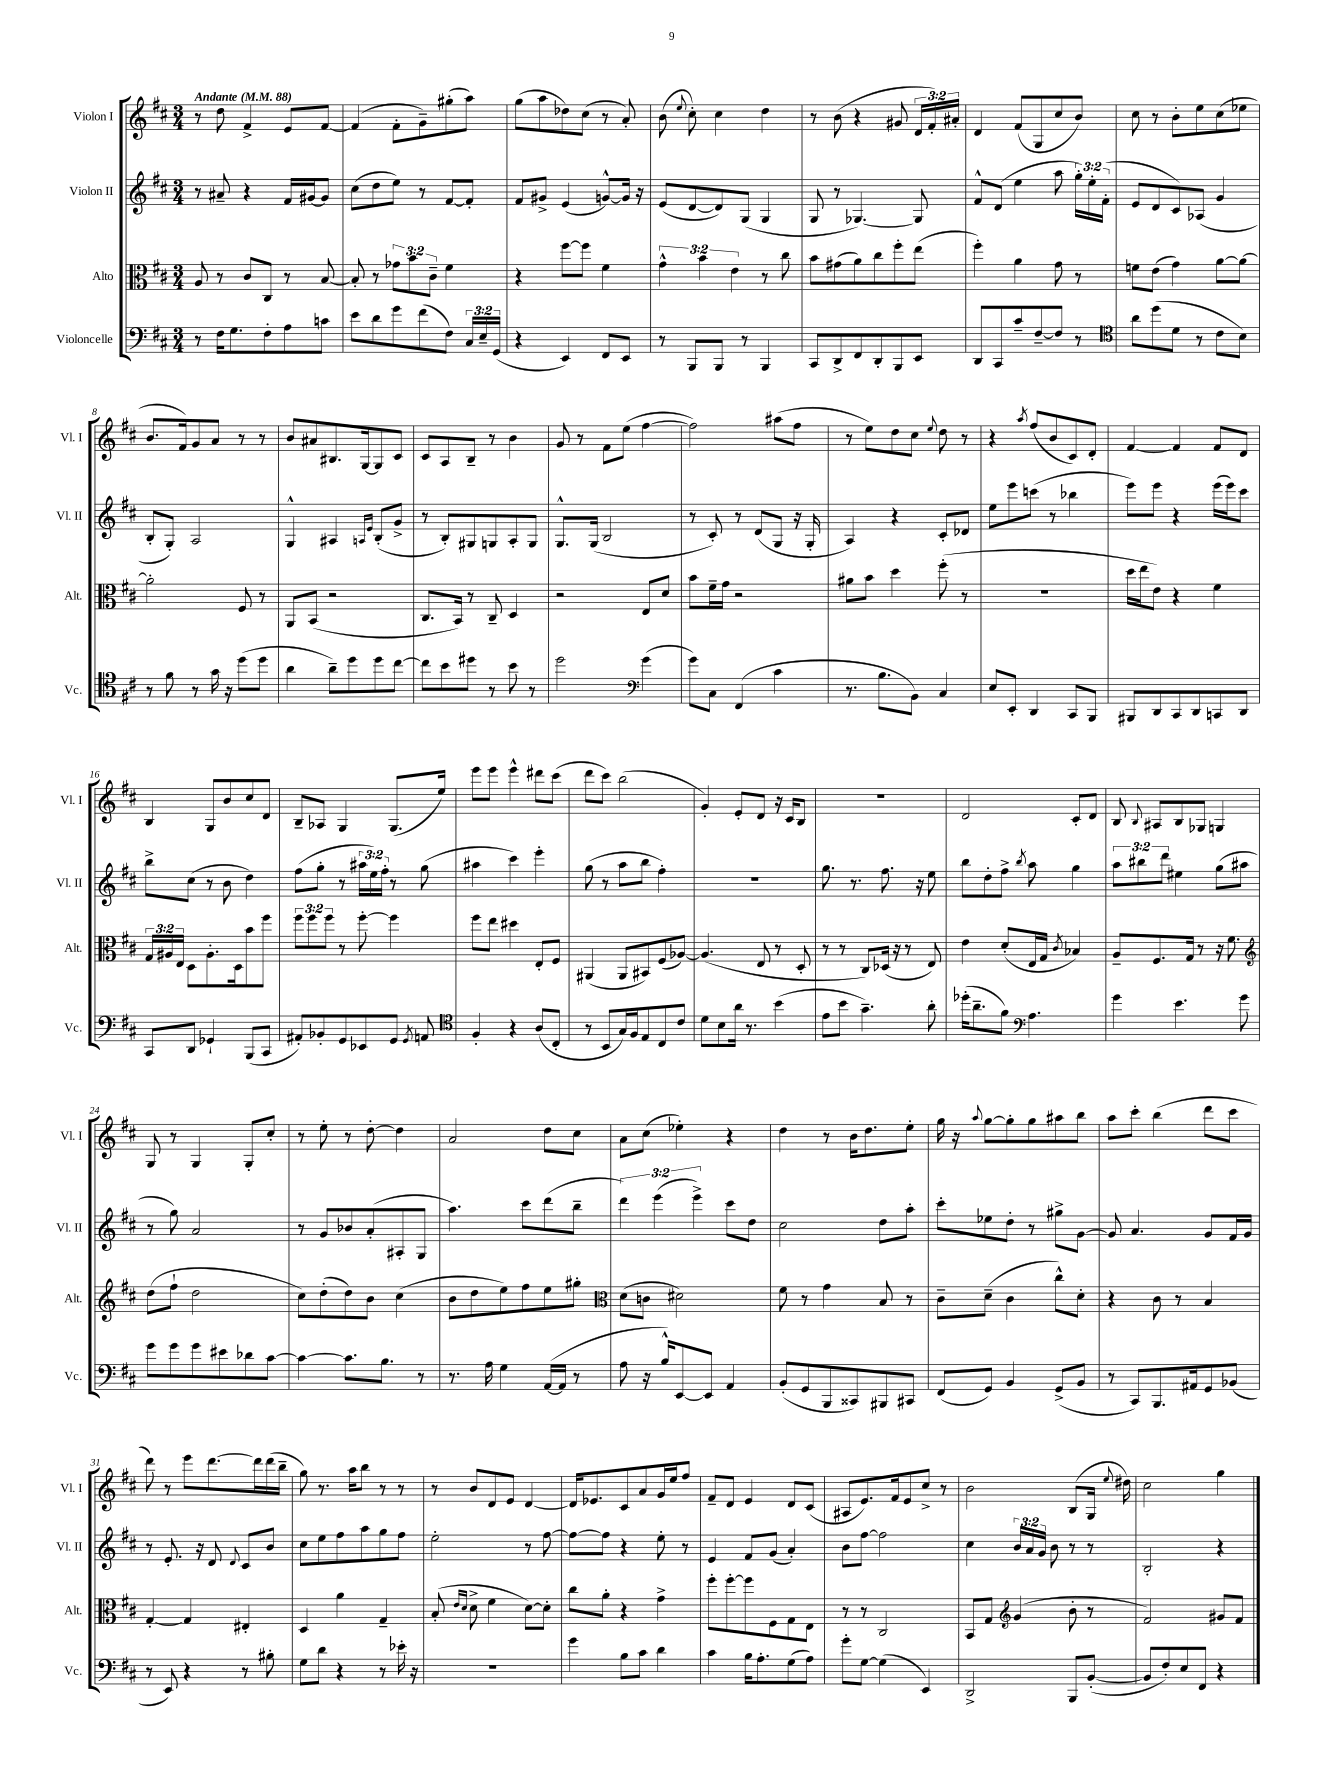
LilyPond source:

<<
\new StaffGroup <<
\new Staff = "s0" \with { instrumentName = "Violon I" shortInstrumentName = "Vl. I" } {
    \clef treble \key d \major \numericTimeSignature \time 3/4 \override Staff.TupletNumber.text = #tuplet-number::calc-fraction-text \tempo "Andante" 4 = 88
    \autoBeamOff r8 d''8 fis'4-> e'8[ fis'8]~ |
    fis'4( fis'8[-. g'8--) gis''8-.( a''8]) |
    g''8[( a''8 des''8) cis''8]( r8 a'8-.) |
    b'8( \appoggiatura { e''8 } cis''8-.) cis''4 d''4 |
    r8 b'8( r4 gis'8 \tuplet 3/2 { d'16[ fis'16-.) ais'16]-. } |
    d'4 fis'8[( g8 cis''8 b'8]) |
    cis''8 r8 b'8[-. e''8 cis''8( ees''8] |
    b'8.[ fis'16) g'8 a'8] r8 r8 |
    b'8[ ais'8 bis8. g16~ g8 cis'8] |
    cis'8[ a8 b8]-- r8 b'4 |
    g'8 r8 fis'8[ e''8]( fis''4~ |
    fis''2) ais''8[( fis''8] |
    r8 e''8[) d''8 cis''8] \appoggiatura { e''8 } d''8 r8 |
    r4 \acciaccatura { a''8 } fis''8[( b'8 cis'8) d'8]-. |
    fis'4~ fis'4 fis'8[ d'8] |
    b4 g8[ b'8 cis''8 d'8] |
    b8[-- aes8] g4 g8.[( e''16]) |
    e'''8[ e'''8] e'''4-^ dis'''8[ cis'''8]( |
    d'''8[ cis'''8]) b''2( |
    g'4-.) e'8[-. d'8] r16 cis'16[ b8] |
    R2. |
    d'2 cis'8[-. d'8] |
    b8 \appoggiatura { b8 } ais8[ b8 ges8] g4 |
    g8 r8 g4 g8[-. cis''8]-. |
    r8 e''8-. r8 d''8~-. d''4 |
    a'2 d''8[ cis''8] |
    a'8[ cis''8]( ees''4-.) r4 |
    d''4 r8 b'16[ d''8. e''8]-. |
    g''16 r16 \appoggiatura { a''8 } g''8[~ g''8-. g''8 ais''8 b''8] |
    a''8[ cis'''8]-. b''4( d'''8[ cis'''8] |
    d'''8) r8 e'''8[ d'''8.~ d'''16 d'''16( b''16]-- |
    g''8) r8. a''16[ b''8] r8 r8 |
    r8 b'8[ d'8 e'8] d'4~ |
    d'16[ ees'8. cis'8 a'8 g'16 e''16 fis''8] |
    fis'8[-- d'8] e'4 d'8[ cis'8]( |
    ais8[ e'8.) fis'16 e'8 cis''8]-> r8 |
    b'2 b8[( g16] \appoggiatura { e''8 } dis''16) |
    cis''2 g''4 \bar "|." |
}
\new Staff = "s1" \with { instrumentName = "Violon II" shortInstrumentName = "Vl. II" } {
    \clef treble \key d \major \numericTimeSignature \time 3/4 \override Staff.TupletNumber.text = #tuplet-number::calc-fraction-text
    \autoBeamOff r8 ais'8-- r4 fis'16[ gis'16~ gis'8] |
    cis''8[( d''8 e''8]) r8 fis'8[~ fis'8]-. |
    fis'8[ gis'8]-> e'4( g'8[~-^) g'16] r16 |
    e'8[( d'8~ d'8) g8]( g4 |
    g8 r8 ges4.~) ges8 |
    fis'8[-^ d'8]( e''4 a''8 \tuplet 3/2 { g''16[-.) e''16-. fis'16]-.( } |
    e'8[ d'8 cis'8) aes8]( g'4 |
    b8[-. g8]-.) a2 |
    g4-^ ais4 \grace { a16[ e'16] } b8[-.( g'8]-> |
    r8 b8[-.) gis8 g8 a8-. g8] |
    g8.[-^ g16]( b2 |
    r8 cis'8-.) r8 d'8[( g8] r16 g16-. |
    a4) r4 cis'8[-. des'8] |
    e''8[ e'''8 c'''8]( r8 bes''4 |
    e'''8[) e'''8] r4 e'''16[( e'''16) cis'''8] |
    b''8[-> cis''8]( r8 b'8 d''4) |
    fis''8[( g''8]-. r8 \tuplet 3/2 { ais''16[ e''16) fis''16]-. } r8 g''8( |
    ais''4 cis'''4) e'''4-. |
    g''8( r8 a''8[ b''8] fis''4-.) |
    R2. |
    g''8. r8. fis''8. r16 e''8 |
    b''8[ d''8-. fis''8]-> \acciaccatura { b''8 } a''8 g''4 |
    \tuplet 3/2 { a''8[ bis''8 d'''8] } eis''4 g''8[( ais''8] |
    r8 g''8) a'2 |
    r8 g'8[ bes'8 a'8-.( ais8-. g8] |
    a''4.) cis'''8[ d'''8( b''8]-- |
    \tuplet 3/2 { d'''4) e'''4( e'''4->) } cis'''8[ d''8] |
    cis''2 d''8[ a''8]-. |
    cis'''8[-. ees''8 d''8]-. r8 gis''8[-> g'8]~ |
    g'8 a'4. g'8[ fis'16 g'16] |
    r8 e'8.-. r16 d'8 \appoggiatura { d'8 } cis'8[ b'8] |
    cis''8[ e''8 fis''8 a''8 g''8 fis''8] |
    e''2-. r8 fis''8~ |
    fis''8[~ fis''8] r4 e''8-. r8 |
    e'4 fis'8[ g'8]( a'4-.) |
    b'8[ fis''8]~ fis''2 |
    cis''4 \tuplet 3/2 { b'16[ a'16 g'16] } b'8 r8 r8 |
    b2-. r4 \bar "|." |
}
\new Staff = "s2" \with { instrumentName = "Alto" shortInstrumentName = "Alt." } {
    \clef alto \key d \major \numericTimeSignature \time 3/4 \override Staff.TupletNumber.text = #tuplet-number::calc-fraction-text
    \autoBeamOff a8 r8 cis'8[ cis8] r8 b8~ |
    b8-. r8 \tuplet 3/2 { ges'8[ b'8 cis'8]-- } fis'4 |
    r4 fis''8[~ fis''8] fis'4 |
    \tuplet 3/2 { g'4-^ b'4 e'4 } r8 cis''8 |
    b'8[ gis'8( a'8) cis''8 fis''8-. e''8]( |
    fis''4-.) a'4 g'8 r8 |
    f'8[ e'8]( g'4) a'8[~ a'8]~ |
    a'2-. fis8 r8 |
    a,8[ b,8]( r2 |
    cis8.[ b,16]) r8 cis8-- d4 |
    r2 e8[ d'8] |
    b'8[ fis'16-- g'16] r2 |
    ais'8[ b'8] d''4 fis''8-.( r8 |
    R2. |
    d''16[ e''16 e'8]) r4 fis'4 |
    \tuplet 3/2 { g16[ ais16 e16] } d8[ ais8.-. d16 b'8 fis''8] |
    \tuplet 3/2 { fis''8[ fis''8 fis''8] } r8 fis''8~-. fis''4 |
    fis''8[ e''8] dis''4 e8[-. fis8] |
    ais,4( ais,8[ bis,8) fis8( aes8]~) |
    aes4.( e8 r8 d8-. |
    r8 r8 cis8[) des16]( r16 r8 e8) |
    e'4 d'8[-.( e16 g16] \acciaccatura { cis'8 } bes4) |
    a8[-- fis8. g16] r8 r16 fis'8. |
    \clef treble d''8[( fis''8]-! d''2 |
    cis''8[) d''8-.( d''8) b'8] cis''4( |
    b'8[ d''8 e''8) fis''8 e''8 gis''8]-. |
    \clef alto d'8[( c'8] dis'2) |
    fis'8 r8 g'4 b8 r8 |
    cis'8[-- d'8]--( cis'4 cis''8[-^) d'8]-. |
    r4 cis'8 r8 b4 |
    g4~-. g4 eis4-. |
    d4 a'4 g4-- |
    b8-.( \grace { e'16[ d'16] } d'8-> fis'4 d'8[~) d'8]-. |
    cis''8[ a'8]-. r4 g'4-> |
    fis''8[-. fis''8~-. fis''8 fis8 g8 e8] |
    r8 r8 cis2 |
    b,8[ g8] \clef treble g'4( b'8-. r8 |
    fis'2) gis'8[ fis'8] \bar "|." |
}
\new Staff = "s3" \with { instrumentName = "Violoncelle" shortInstrumentName = "Vc." } {
    \clef bass \key d \major \numericTimeSignature \time 3/4 \override Staff.TupletNumber.text = #tuplet-number::calc-fraction-text
    \autoBeamOff r8 fis16[ g8. fis8-. a8 c'8] |
    e'8[ d'8 g'8 fis'8( fis8]) \tuplet 3/2 { cis16[ e16-- g,16]( } |
    r4 e,4) fis,8[ e,8] |
    r8 b,,8[ b,,8] r8 b,,4 |
    cis,8[ d,8-> fis,8 d,8-. b,,8 e,8] |
    d,8[ cis,8 cis'8-- fis8~-- fis8] r8 |
    \clef tenor a'8[ d''8( d'8] r8 cis'8[ b8]) |
    r8 fis'8 r8 g'16 r16 d''8[( d''8] |
    a'4 a'8[--) d''8 d''8 cis''8]~ |
    cis''8[ b'8 dis''8] r8 b'8 r8 |
    d''2 \clef bass g'4( |
    g'8[) cis8] fis,4( cis'4 |
    r8. b8.[ b,8]) cis4 |
    e8[ e,8]-. d,4 cis,8[ b,,8] |
    bis,,8[ d,8 cis,8 d,8 c,8 d,8] |
    cis,8[ d,8] ges,4-! b,,8[( cis,8] |
    ais,8[-.) bes,8-. g,8 ees,8 g,8] \acciaccatura { g,8 } a,8 |
    \clef tenor fis4-. r4 a8[( cis8]-. |
    r8 b,8[ g16) fis16 e8 cis8 cis'8] |
    d'8[ b8 a'16] r8. b'4( |
    e'8[ b'8] g'4.--) a'8-. |
    des''16[-.( a'8.-- fis'8]) \clef bass a4. |
    g'4 e'4. g'8 |
    g'8[ g'8 g'8 eis'8 des'8 cis'8]~ |
    cis'4~ cis'8.[ b8.] r8 |
    r8. a16 g4 a,16[~( a,16] r8 |
    a8 r16 b16[-^) e,8~ e,8] a,4 |
    b,8[-.( g,8 b,,8 cisis,8) bis,,8 cis,8] |
    fis,8[( g,8]) b,4 g,8[->( b,8] |
    r8 cis,8[) b,,8. ais,16 g,8 bes,8]( |
    r8 e,8) r4 r8 bis8-. |
    g8[ d'8] r4 r8 ees'16-. r16 |
    R2. |
    g'4 b8[ cis'8] d'4 |
    cis'4 b16[ a8.-. g8( a8]) |
    g'8[-. g8]~ g4( e,4) |
    d,2-> b,,8[ b,8]~-.( |
    b,8[ fis8-.) e8 fis,8] r4 \bar "|." |
}
>>
>>
